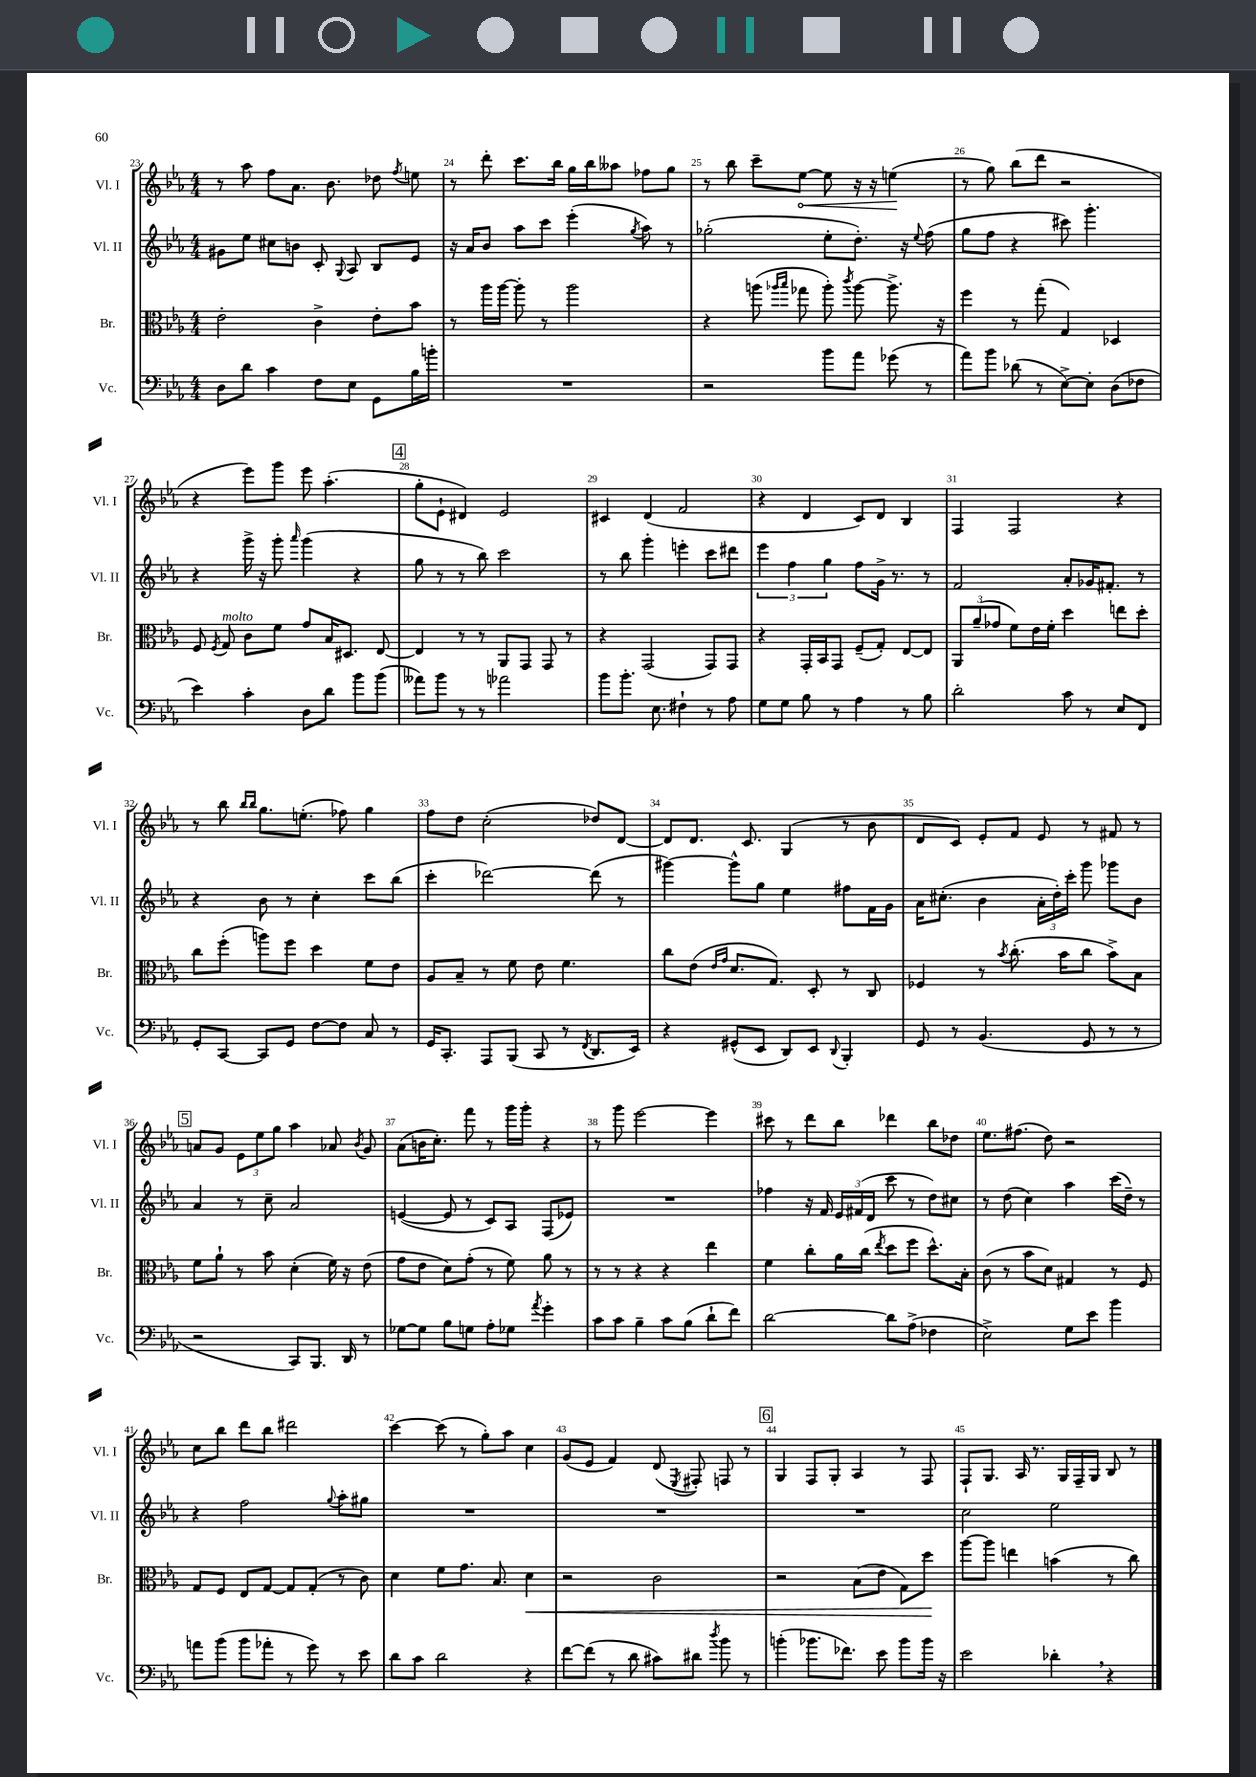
<<
\new StaffGroup <<
\new Staff = "s0" \with { instrumentName = "Vl. I" shortInstrumentName = "Vl. I" } {
    \clef treble \key ees \major \numericTimeSignature \time 4/4
    \autoBeamOff r8 aes''8 f''8[ aes'8.] bes'8. des''8 \acciaccatura { f''8 } e''8 |
    r8 d'''8-. c'''8.[ bes''16] g''16[ bes''16 aeses''8] fes''8[ g''8] |
    r8 bes''8 c'''8[-- \once \override Hairpin.circled-tip = ##t ees''8]~\< ees''8 r16 r16 e''4\!( |
    r8 g''8) bes''8[( d'''8] r2 |
    r4 ees'''8[) g'''8] ees'''8 aes''4.-.( |
    \mark \markup { \box "4" } g''8[-. ees'8]-! dis'4) ees'2 |
    cis'4 d'4( f'2 |
    r4 d'4 c'8[) d'8] bes4 |
    f4 f2 r4 |
    r8 bes''8 \grace { bes''16[ bes''16] } g''8.[ e''8.]-.( fes''8) g''4 |
    f''8[ d''8] c''2-.( des''8[) d'8]~ |
    d'8[ d'8.] c'8. g4( r8 bes'8 |
    d'8[ c'8]) ees'8[-. f'8] ees'8 r8 fis'8 r8 |
    \mark \markup { \box "5" } a'8[ g'8] \tuplet 3/2 { ees'8[ ees''8 g''8] } aes''4 aes'8 \acciaccatura { bes'8 } g'8 |
    aes'8[( b'16 c''8.]-.) f'''8 r8 g'''16[ g'''16]-. r4 |
    r8 g'''8 ees'''2~ ees'''4 |
    cis'''8 r8 d'''8[ bes''8] des'''4 bes''8[ des''8] |
    ees''8.[ fis''8.]( d''8) r2 |
    c''8[ bes''8] d'''8[ bes''8] dis'''2 |
    c'''4~ c'''8( r8 g''8[-.) aes''8] c''4 |
    g'8[( ees'8] f'4) d'8( \acciaccatura { ees8 } fis8-.) f8 r8 |
    \mark \markup { \box "6" } g4 f8[ g8]-. aes4 r8 f8 |
    f8[-! g8.] aes16 r8. g16[ f16-- g16] bes8 r8 \bar "|." |
}
\new Staff = "s1" \with { instrumentName = "Vl. II" shortInstrumentName = "Vl. II" } {
    \clef treble \key ees \major \numericTimeSignature \time 4/4
    \autoBeamOff gis'8[ ees''8] cis''8[ b'8] c'8-. \appoggiatura { g8 } aes8 bes8[ ees'8] |
    r16 aes'16[ bes'8] aes''8[ c'''8] ees'''4-.( \acciaccatura { g''8 } aes''8) r8 |
    ges''2-.( ees''8[-. d''8.]-.) r16 \appoggiatura { ees''8 } f''8( |
    g''8[ f''8] r4 cis'''8) g'''4.-. |
    r4 g'''16-> r16 g'''8-. \grace { aes'''16 } g'''4( r4 |
    \mark \markup { \box "4" } g''8 r8 r8 bes''8) c'''2 |
    r8 bes''8 g'''4-. e'''4-. c'''8[ dis'''8] |
    \tuplet 3/2 { ees'''4 f''4 g''4 } f''8[ g'16]-> r8. r8 |
    f'2 aes'8[-. ges'16 fis'8.]-. r8 |
    r4 bes'8 r8 c''4-. c'''8[ bes''8]( |
    c'''4-. des'''2~) des'''8( r8 |
    gis'''4~) gis'''8[-^ g''8] ees''4 fis''8[ f'16 g'16] |
    aes'16[ cis''8.]-.( bes'4 \tuplet 3/2 { aes'16[-. d''16-.) c'''16]-. } g'''8 ges'''8[ bes'8] |
    \mark \markup { \box "5" } aes'4 r8 c''8-- aes'2 |
    e'4~( e'8 r8 c'8[) aes8] f8[( ees'8]) |
    R1 |
    fes''4 r16 f'16 \tuplet 3/2 { ees'16[ fis'16( d'16] } c'''8 r8 d''8[) cis''8] |
    r8 d''8( c''4) aes''4 c'''16[( d''16]--) r8 |
    r4 f''2 \appoggiatura { g''8 } aes''8[-. gis''8] |
    R1 |
    R1 |
    \mark \markup { \box "6" } R1 |
    c''2 ees''2 \bar "|." |
}
\new Staff = "s2" \with { instrumentName = "Br." shortInstrumentName = "Br." } {
    \clef alto \key ees \major \numericTimeSignature \time 4/4
    \autoBeamOff ees'2-. c'4-> ees'8[-. bes'8] |
    r8 aes''16[ aes''16]~ aes''8-. r8 aes''2 |
    r4 a''8( \grace { aes''16[ bes''16] } ges''8 aes''8-.) \acciaccatura { c'''8 } aes''8~ aes''8.-> r16 |
    f''4 r8 g''8-.( g4) des4 |
    f8 \acciaccatura { f8 } g8^\markup { \italic "molto" } c'8[ f'8] g'8[ bes16 dis8.] ees8~ |
    \mark \markup { \box "4" } ees4 r8 r8 aes,8[ g,8] g,8 r8 |
    r4 g,2( g,8[) g,8] |
    r4 g,16[-. bes,16 g,8] f8[--( g8]-.) ees8[~ ees8] |
    \tuplet 3/2 { aes,8[ aes'8--( ges'8] } f'8[) ees'16 f'16]-. d''4 e''8[ d''8]-. |
    c''8[ f''8]-.( a''8[) f''8] d''4 f'8[ ees'8] |
    aes8[ bes8]-- r8 f'8 ees'8 f'4. |
    c''8[ ees'8]( \grace { ees'16[ g'16] } d'8.[ g8.]) d8-. r8 c8 |
    fes4 r8 \acciaccatura { bes'8 } c''8.-.( bes'16[ c''8] bes'8[->) bes8] |
    \mark \markup { \box "5" } f'8[ aes'8]-! r8 bes'8 d'4-.( f'16) r16 ees'8( |
    g'8[ ees'8] d'8[) g'8]-.( r8 f'8) aes'8 r8 |
    r8 r8 r4 r4 ees''4 |
    f'4 c''8[-. aes'16 c''16]( \acciaccatura { ees''8 } d''8[ f''8] d''8.[-^) bes16]-. |
    c'8( r8 bes'8[ d'8]) gis4 r8 f8 |
    g8[ f8] ees8[ g8]~ g8[ g8]-.( r8 c'8) |
    d'4 f'8[ g'8.] bes8. d'4\< |
    r2 c'2 |
    \mark \markup { \box "6" } r2 bes8[( ees'8] g8[) d''8]\! |
    aes''8[~ aes''8] e''4 b'4( r8 c''8) \bar "|." |
}
\new Staff = "s3" \with { instrumentName = "Vc." shortInstrumentName = "Vc." } {
    \clef bass \key ees \major \numericTimeSignature \time 4/4
    \autoBeamOff d8[ d'8] c'4 f8[ ees8] g,8[ bes16 b'16]-. |
    R1 |
    r2 bes'8[ aes'8] ges'8( r8 |
    aes'8[) bes'8] des'8( r8 ees8[~->) ees8]-. d8[( fes8] |
    ees'4) c'4-. d8[ d'8] bes'8[ bes'8]( |
    \mark \markup { \box "4" } aeses'8[) bes'8] r8 r8 aes'2 |
    bes'8[ bes'8.]-. ees8. fis4-! r8 aes8 |
    g8[ g8] bes8 r8 aes4 r8 bes8 |
    d'2-. c'8 r8 ees8[ f,8] |
    g,8[-. c,8]~ c,8[ g,8] f8[~ f8] c8 r8 |
    g,16[ c,8.]-. aes,,8[ bes,,8]( c,8 r8 \acciaccatura { f,8 } d,8.[ ees,16]) |
    r4 gis,8[-^( ees,8] d,8[) ees,8] \appoggiatura { d,8 } bes,,4-. |
    g,8 r8 bes,4.( g,8 r8 r8 |
    \mark \markup { \box "5" } r2 c,8[) bes,,8.] d,16 r8 |
    ges8[~ ges8] bes8[ g8] aes8[-. ges8] \acciaccatura { aes'8 } g'4-. |
    c'8[ c'8] bes4-- c'8[ bes8]( d'8[-! f'8]) |
    d'2~ d'8[ aes8]->( fes4 |
    ees2->) g8[ ees'8] bes'4 |
    a'8[ bes'8]( bes'8[ aes'8]-. r8 g'8) r8 ees'8 |
    d'8[ c'8] d'2 r4 |
    f'8[~ f'8]( r8 d'8 cis'8[) dis'8] \acciaccatura { d''8 } bes'8 r8 |
    \mark \markup { \box "6" } b'4-.( bes'8.[ fes'8.]) ees'8 bes'8[ bes'16] r16 |
    ees'2 des'4-. \breathe r4 \bar "|." |
}
>>
>>
\layout { \context { \Score currentBarNumber = #23 \override BarNumber.break-visibility = ##(#f #t #t) barNumberVisibility = #all-bar-numbers-visible } }
